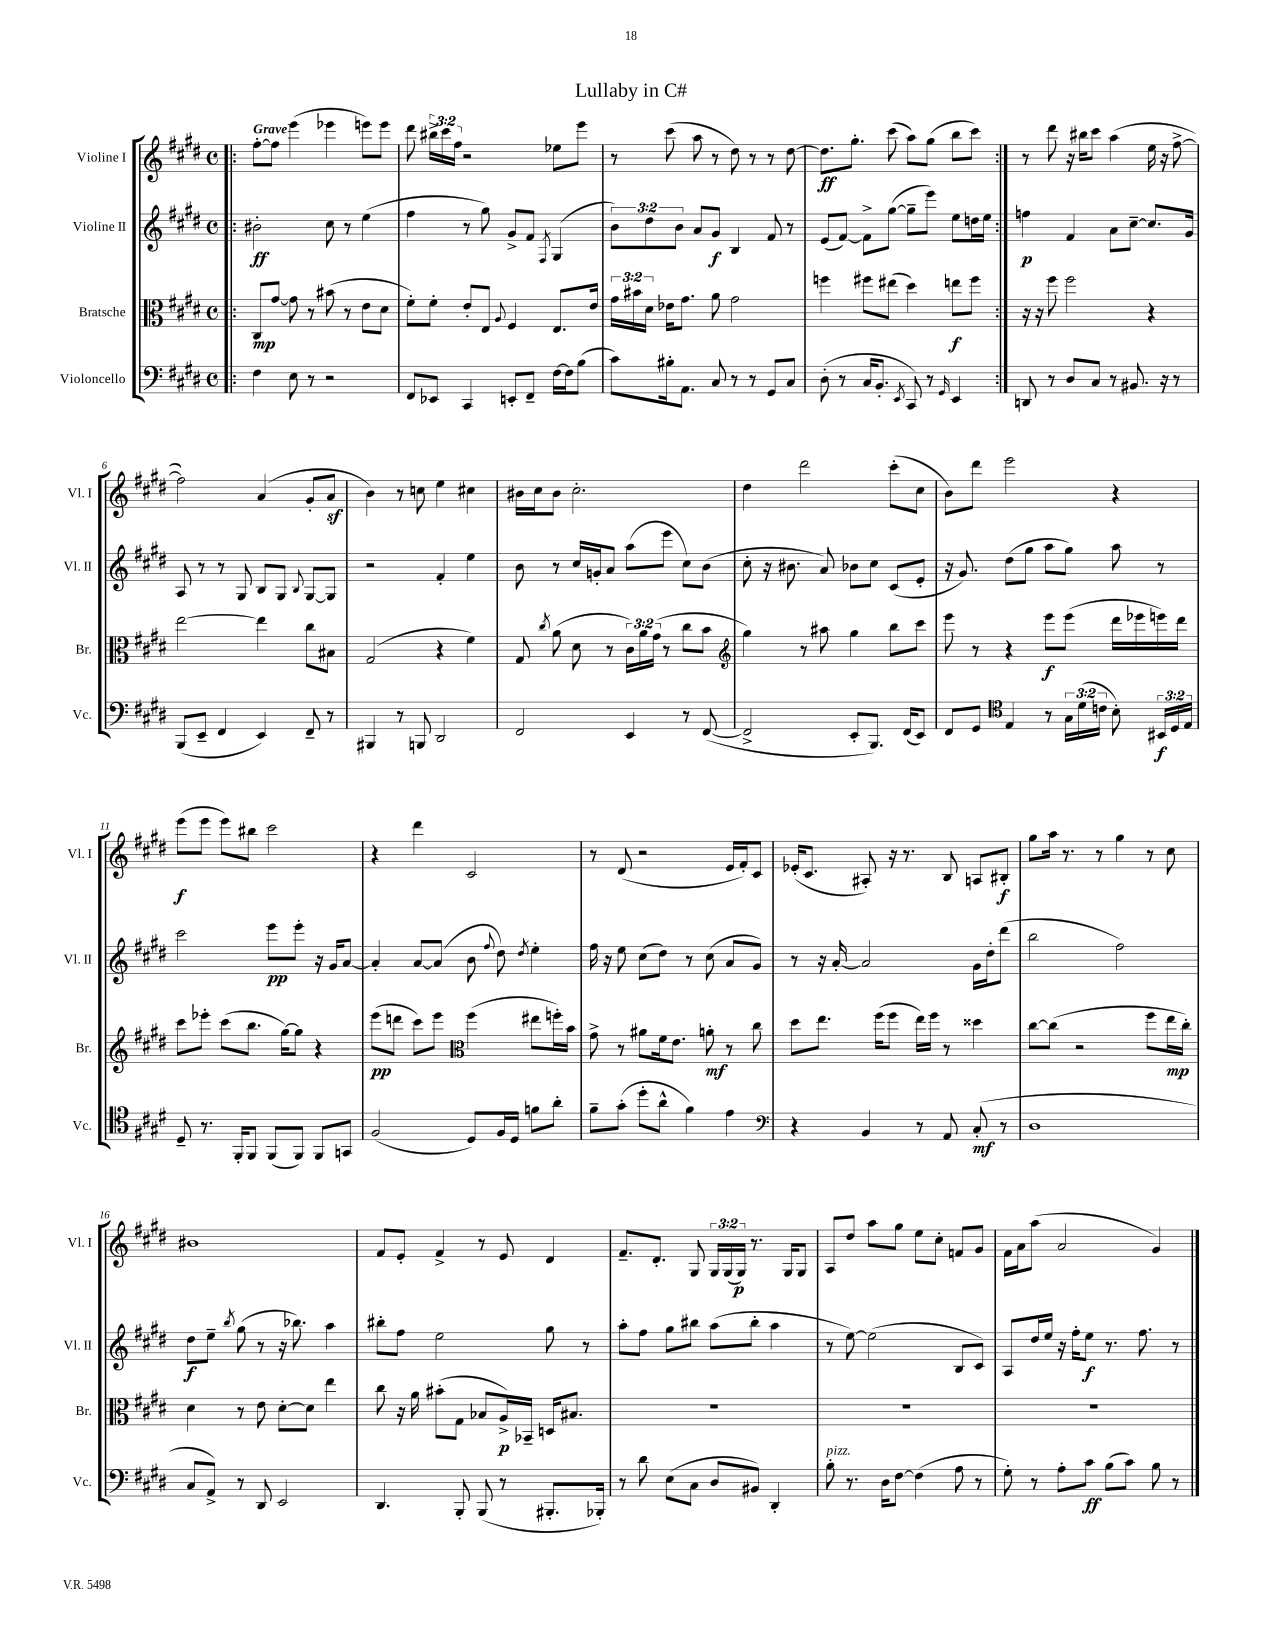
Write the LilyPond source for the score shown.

\header { title = "Lullaby in C#" }
<<
\new StaffGroup <<
\new Staff = "s0" \with { instrumentName = "Violine I" shortInstrumentName = "Vl. I" } {
    \clef treble \key e \major \defaultTimeSignature \time 4/4 \override Staff.TupletNumber.text = #tuplet-number::calc-fraction-text \tempo "Grave"
    \autoBeamOff \repeat volta 2 { \bar ".|:" fis''8[~-. fis''8] e'''4( ees'''4 e'''8[) e'''8] |
    dis'''8 \tuplet 3/2 { bis''16[-> cis'''16 fis''16] } r2 ees''8[ e'''8] |
    r8 cis'''8( a''8 r8 dis''8) r8 r8 dis''8~ |
    dis''8.[\ff gis''8.]-. cis'''8( a''8[) gis''8]( b''8[ cis'''8]) | }
    r8 dis'''8 r16 bis''16[ cis'''8] a''4( e''16 r16 fis''8~-> |
    fis''2) a'4( gis'8[-. a'8]\sf |
    b'4) r8 c''8 e''4 cis''4 |
    bis'16[ cis''16 bis'8] cis''2.-. |
    dis''4 dis'''2 cis'''8[-.( cis''8] |
    b'8[) dis'''8] e'''2 r4 |
    e'''8[\f( e'''8] e'''8[) bis''8] cis'''2 |
    r4 dis'''4 cis'2 |
    r8 dis'8( r2 e'16[ fis'16-.) cis'8] |
    ees'16[-.( cis'8.] ais8-.) r16 r8. b8 a8[ bis8]-.\f |
    gis''8[ a''16] r8. r8 gis''4 r8 cis''8 |
    bis'1 |
    fis'8[ e'8]-. fis'4-> r8 e'8 dis'4 |
    fis'8.[-- dis'8.]-. gis8 \tuplet 3/2 { gis16[ gis16( gis16]\p) } r8. gis16[ gis8] |
    a8[ dis''8] a''8[ gis''8] e''8[ cis''8]-. f'8[ gis'8] |
    fis'16[ a'16 a''8]( a'2 gis'4) \bar "|." |
}
\new Staff = "s1" \with { instrumentName = "Violine II" shortInstrumentName = "Vl. II" } {
    \clef treble \key e \major \defaultTimeSignature \time 4/4 \override Staff.TupletNumber.text = #tuplet-number::calc-fraction-text
    \autoBeamOff \repeat volta 2 { \bar ".|:" bis'2-.\ff cis''8 r8 e''4( |
    fis''4 r8 gis''8) gis'8[-> fis'8] \acciaccatura { fis8 } gis4( |
    \tuplet 3/2 { b'8[) dis''8 b'8] } a'8[ gis'8]\f b4 fis'8 r8 |
    e'8[( fis'8]~) fis'8[-> gis''8]~( gis''8[-- e'''8]) e''8[ d''16 e''16] | }
    f''4\p fis'4 a'8[ cis''8]~-- cis''8.[ gis'16] |
    a8 r8 r8 gis8 b8[ gis8] \appoggiatura { b8 } gis8[~ gis8] |
    r2 fis'4-. e''4 |
    b'8 r8 cis''16[ g'16-. a'8] a''8[( e'''8] cis''8[) b'8]( |
    cis''8-. r16 bis'8. a'8) bes'8[ cis''8] cis'8[( e'8]-. |
    r16 gis'8.) dis''8[( gis''8] a''8[ gis''8]) a''8 r8 |
    cis'''2 e'''8[\pp e'''8]-. r16 gis'16[ a'8]~ |
    a'4-. a'8[~ a'8]( b'8 \appoggiatura { fis''8 } dis''8) \acciaccatura { dis''8 } e''4-. |
    fis''16 r16 e''8 cis''8[( dis''8]) r8 cis''8( a'8[ gis'8]) |
    r8 r16 a'16~-. a'2 gis'16[ dis''16-. dis'''8]( |
    b''2 fis''2) |
    dis''8[\f e''8]-- \acciaccatura { b''8 } gis''8( r8 r16 bes''8.) a''4 |
    bis''8[-. fis''8] e''2 gis''8 r8 |
    a''8[-. fis''8] gis''8[ bis''8] a''8[( bis''8]-. a''4 |
    r8 e''8~) e''2( b8[ cis'8]) |
    a8[ dis''16 e''16] r16 fis''16[-. e''8]\f r8. fis''8. r8 \bar "|." |
}
\new Staff = "s2" \with { instrumentName = "Bratsche" shortInstrumentName = "Br." } {
    \clef alto \key e \major \defaultTimeSignature \time 4/4 \override Staff.TupletNumber.text = #tuplet-number::calc-fraction-text
    \autoBeamOff \repeat volta 2 { \bar ".|:" cis8[\mp gis'8]~ gis'8 r8 bis'8( r8 e'8[ dis'8] |
    fis'8[-.) fis'8]-. e'8[-. e8] \appoggiatura { a8 } fis4 e8.[ e'16] |
    \tuplet 3/2 { gis'16[ bis'16 dis'16] } ees'16[ gis'8.] a'8 gis'2 |
    f''4 fis''8[ eis''8]( dis''4) e''8[\f fis''8] | }
    r16 r16 fis''8 fis''2 r4 |
    e''2~ e''4 cis''8[ bis8] |
    gis2( r4 fis'4) |
    gis8 \acciaccatura { cis''8 } a'8( dis'8 r8 \tuplet 3/2 { cis'16[) a'16 gis'16]( } r8 cis''8[ b'8] |
    \clef treble gis''4) r8 ais''8 gis''4 b''8[ cis'''8] |
    e'''8 r8 r4 e'''8[\f e'''8]( dis'''16[ ees'''16 e'''16) dis'''16] |
    cis'''8[ ees'''8]-. cis'''8[( b''8.] gis''16[~) gis''8] r4 |
    e'''8[\pp( d'''8] cis'''8[) e'''8] \clef alto fis''4( eis''8[ f''16-.) b'16] |
    gis'8-> r8 ais'8[ fis'16 e'8.] a'8-.\mf r8 cis''8 |
    dis''8[ e''8.] fis''16[( fis''8] e''16[) fis''16] r8 disis''4 |
    cis''8[~ cis''8]( r2 fis''8[ e''16\mp cis''16]-.) |
    dis'4 r8 e'8 dis'8[~-. dis'8] e''4 |
    cis''8 r16 a'16 bis'8[-.( gis8] bes8[ a16->\p) bes,16]-- d16[ bis8.] |
    R1 |
    R1 |
    R1 \bar "|." |
}
\new Staff = "s3" \with { instrumentName = "Violoncello" shortInstrumentName = "Vc." } {
    \clef bass \key e \major \defaultTimeSignature \time 4/4 \override Staff.TupletNumber.text = #tuplet-number::calc-fraction-text
    \autoBeamOff \repeat volta 2 { \bar ".|:" fis4 e8 r8 r2 |
    fis,8[ ees,8] cis,4 e,8[-. fis,8]-- fis16[~ fis16 b8]( |
    cis'8[) bis16-. a,8.] cis8 r8 r8 gis,8[ cis8] |
    dis8-.( r8 cis16[ b,8.]-. \acciaccatura { e,8 } cis,8) r8 \grace { gis,16 } e,4 | }
    d,8 r8 dis8[ cis8] r8 bis,8. r16 r8 |
    b,,8[( e,8]-- fis,4 e,4) fis,8-- r8 |
    bis,,4 r8 b,,8 dis,2 |
    fis,2 e,4 r8 fis,8~( |
    fis,2-> e,8[-. b,,8.]) fis,16[( e,8]) |
    fis,8[ gis,8] \clef tenor e4 r8 \tuplet 3/2 { gis16[ dis'16( c'16] } b8-.) \tuplet 3/2 { bis,16[\f dis16 e16] } |
    dis8-- r8. fis,16[-. fis,8] fis,8[( fis,8]) fis,8[ g,8] |
    fis2( dis8[) fis16 dis16] f'8[ a'8]-. |
    fis'8[-- gis'8]-.( dis''8[-. a'8]-^ fis'4) e'4 |
    \clef bass r4 b,4 r8 a,8 cis8-.\mf( r8 |
    dis1 |
    cis8[ a,8]->) r8 dis,8 e,2 |
    dis,4. b,,8-. b,,8( r8 bis,,8.[-. bes,,16]-.) |
    r8 dis'8 e8[( cis8] dis8[ bis,8]) dis,4-. |
    b8-.^\markup { \italic "pizz." } r8. dis16[ fis8]~ fis4( a8 r8 |
    gis8-.) r8 a8[-. cis'8]\ff b8[( cis'8]) b8 r8 \bar "|." |
}
>>
>>
